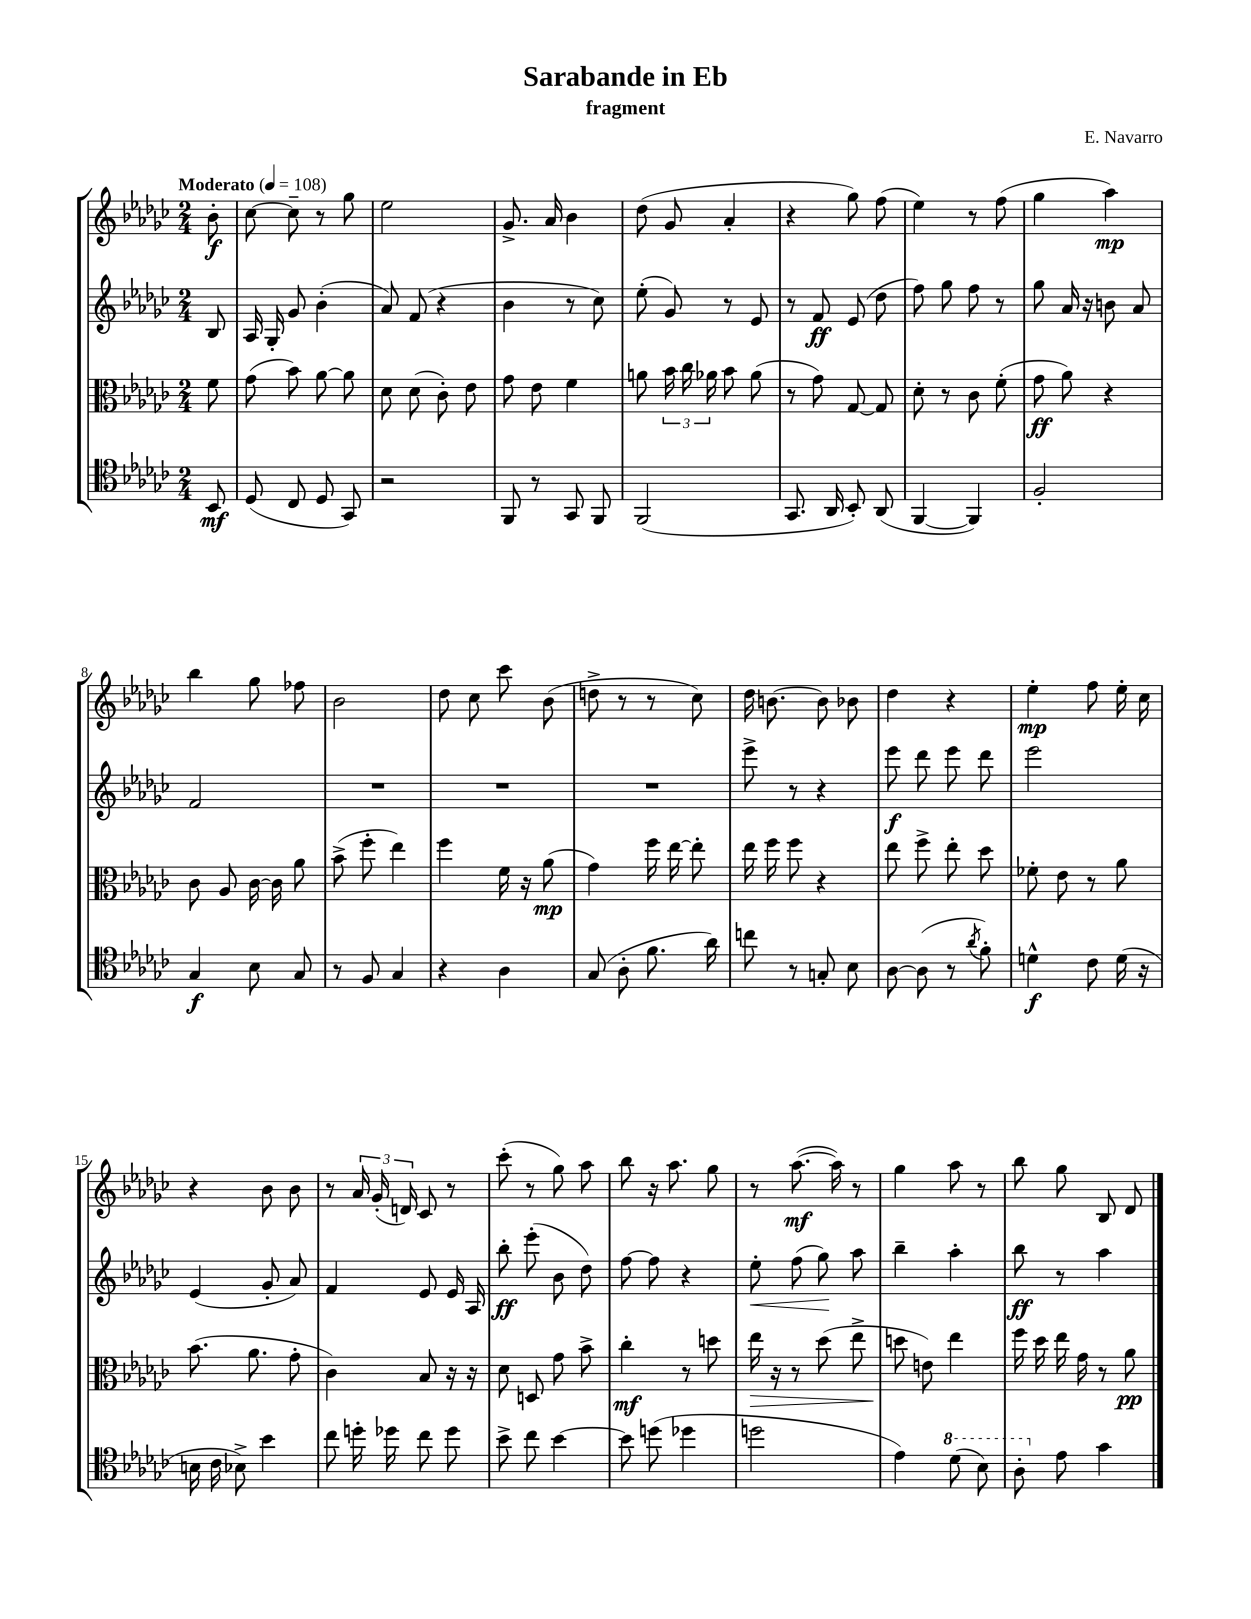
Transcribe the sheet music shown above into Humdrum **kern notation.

**kern	**kern	**kern	**kern
*staff4	*staff3	*staff2	*staff1
*clefC4	*clefC3	*clefG2	*clefG2
*k[b-e-a-d-g-c-]	*k[b-e-a-d-g-c-]	*k[b-e-a-d-g-c-]	*k[b-e-a-d-g-c-]
*M2/4	*M2/4	*M2/4	*M2/4
*MM108	*MM108	*MM108	*MM108
8BB-/	8f\	8B-/	8b-'\
=	=	=	=
(8D-/	(8g-\	16A-/	[8cc-\
.	.	16G-'/	.
8C-/	8b-\)	8g-/	8cc-~\]
8D-/	[8a-\	(4b-'\	8r
8GG-/)	8a-\]	.	8gg-\
=	=	=	=
2r	8d-\	8a-/)	2ee-\
.	(8d-\	(8f/	.
.	8c-'\)	4r	.
.	8e-\	.	.
=	=	=	=
8FF/	8g-\	4b-\	8.g-^/
8r	8e-\	.	.
.	.	.	16a-/
8GG-/	4f\	8r	4b-\
8FF/	.	8cc-\)	.
=	=	=	=
(2FF/	8a\	(8ee-'\	(8dd-\
.	24b-\	8g-/)	8g-/
.	24cc-\	.	.
.	24a-\	.	.
.	8b-\	8r	4a-'/
.	(8a-\	8e-/	.
=	=	=	=
8.GG-/	8r	8r	4r
.	8g-\)	8f/	.
16AA-/	.	.	.
8BB-'/)	[8G-/	(8e-/	8gg-\)
(8AA-/	8G-/]	8dd-\	(8ff\
=	=	=	=
[4FF/	8d-'\	8ff\)	4ee-\)
.	8r	8gg-\	.
4FF/])	8c-\	8ff\	8r
.	(8f'\	8r	(8ff\
=	=	=	=
2F'/	8g-\	8gg-\	4gg-\
.	8a-\)	16a-/	.
.	.	16r	.
.	4r	8b\	4aa-\)
.	.	8a-/	.
=	=	=	=
4G-/	8c-\	2f/	4bb-\
.	8A-/	.	.
8B-\	[16c-\	.	8gg-\
.	16c-\]	.	.
8G-/	8a-\	.	8ff-\
=	=	=	=
8r	(8b-^\	2r	2b-\
8F/	8ff'\	.	.
4G-/	4ee-\)	.	.
=	=	=	=
4r	4ff\	2r	8dd-\
.	.	.	8cc-\
4A-\	16f\	.	8ccc-\
.	16r	.	.
.	(8a-\	.	(8b-\
=	=	=	=
(8G-/	4g-\)	2r	8dd^\
8A-'\	.	.	8r
8.f\	16ff\	.	8r
.	[16ee-\	.	.
.	8ee-'\]	.	8cc-\)
16a-\)	.	.	.
=	=	=	=
8cc\	16ee-\	8eee-^\	16dd-\
.	16ff\	.	[8.b\
8r	8ff\	8r	.
8G'/	4r	4r	8b\]
8B-\	.	.	8b-\
=	=	=	=
[8A-\	8ee-\	8eee-\	4dd-\
(8A-\]	8ff^\	8ddd-\	.
8r	8ee-'\	8eee-\	4r
8qa-/	.	.	.
8f'\)	8dd-\	8ddd-\	.
=	=	=	=
4d^^\	8f-'\	2eee-\	4ee-'\
.	8e-\	.	.
8c-\	8r	.	8ff\
(16d\	8a-\	.	16ee-'\
16r	.	.	16cc-\
=	=	=	=
16B\	(8.b-\	(4e-/	4r
16c-\	.	.	.
8B-^\)	.	.	.
.	8.a-\	.	.
4b-\	.	8g-'/	8b-\
.	8g-'\	8a-/)	8b-\
=	=	=	=
8cc-\	4c-\)	4f/	8r
16dd'\	.	.	24a-/
.	.	.	(24g-'/
16dd-\	.	.	.
.	.	.	24d/)
8cc-\	8B-/	8e-/	8c-/
8dd-\	16r	16e-/	8r
.	16r	16A-/	.
=	=	=	=
8b-^\	8d-\	8bb-'\	(8ccc-'\
8cc-\	8D/	(8eee-'\	8r
[4b-\	8g-\	8b-\	8gg-\)
.	8b-^\	8dd-\)	8aa-\
=	=	=	=
8b-\]	4cc-'\	[8ff\	8bb-\
(8dd\	.	8ff\]	16r
.	.	.	8.aa-\
4dd-\	8r	4r	.
.	8dd\	.	8gg-\
=	=	=	=
2dd\	16ee-\	8ee-'\	8r
.	16r	.	.
.	8r	(8ff\	([8.aa-\
.	(8dd-\	8gg-\)	.
.	.	.	16aa-\])
.	8ee-^\	8aa-\	8r
=	=	=	=
4e-\)	8dd\	4bb-~\	4gg-\
.	8e\)	.	.
(8dd-\	4ee-\	4aa-'\	8aa-\
8b-\)	.	.	8r
=	=	=	=
8a-'\	16ff\	8bb-\	8bb-\
.	16dd-\	.	.
8e-\	16ee-\	8r	8gg-\
.	16g-\	.	.
4g-\	8r	4aa-\	8B-/
.	8a-\	.	8d-/
==	==	==	==
*-	*-	*-	*-
